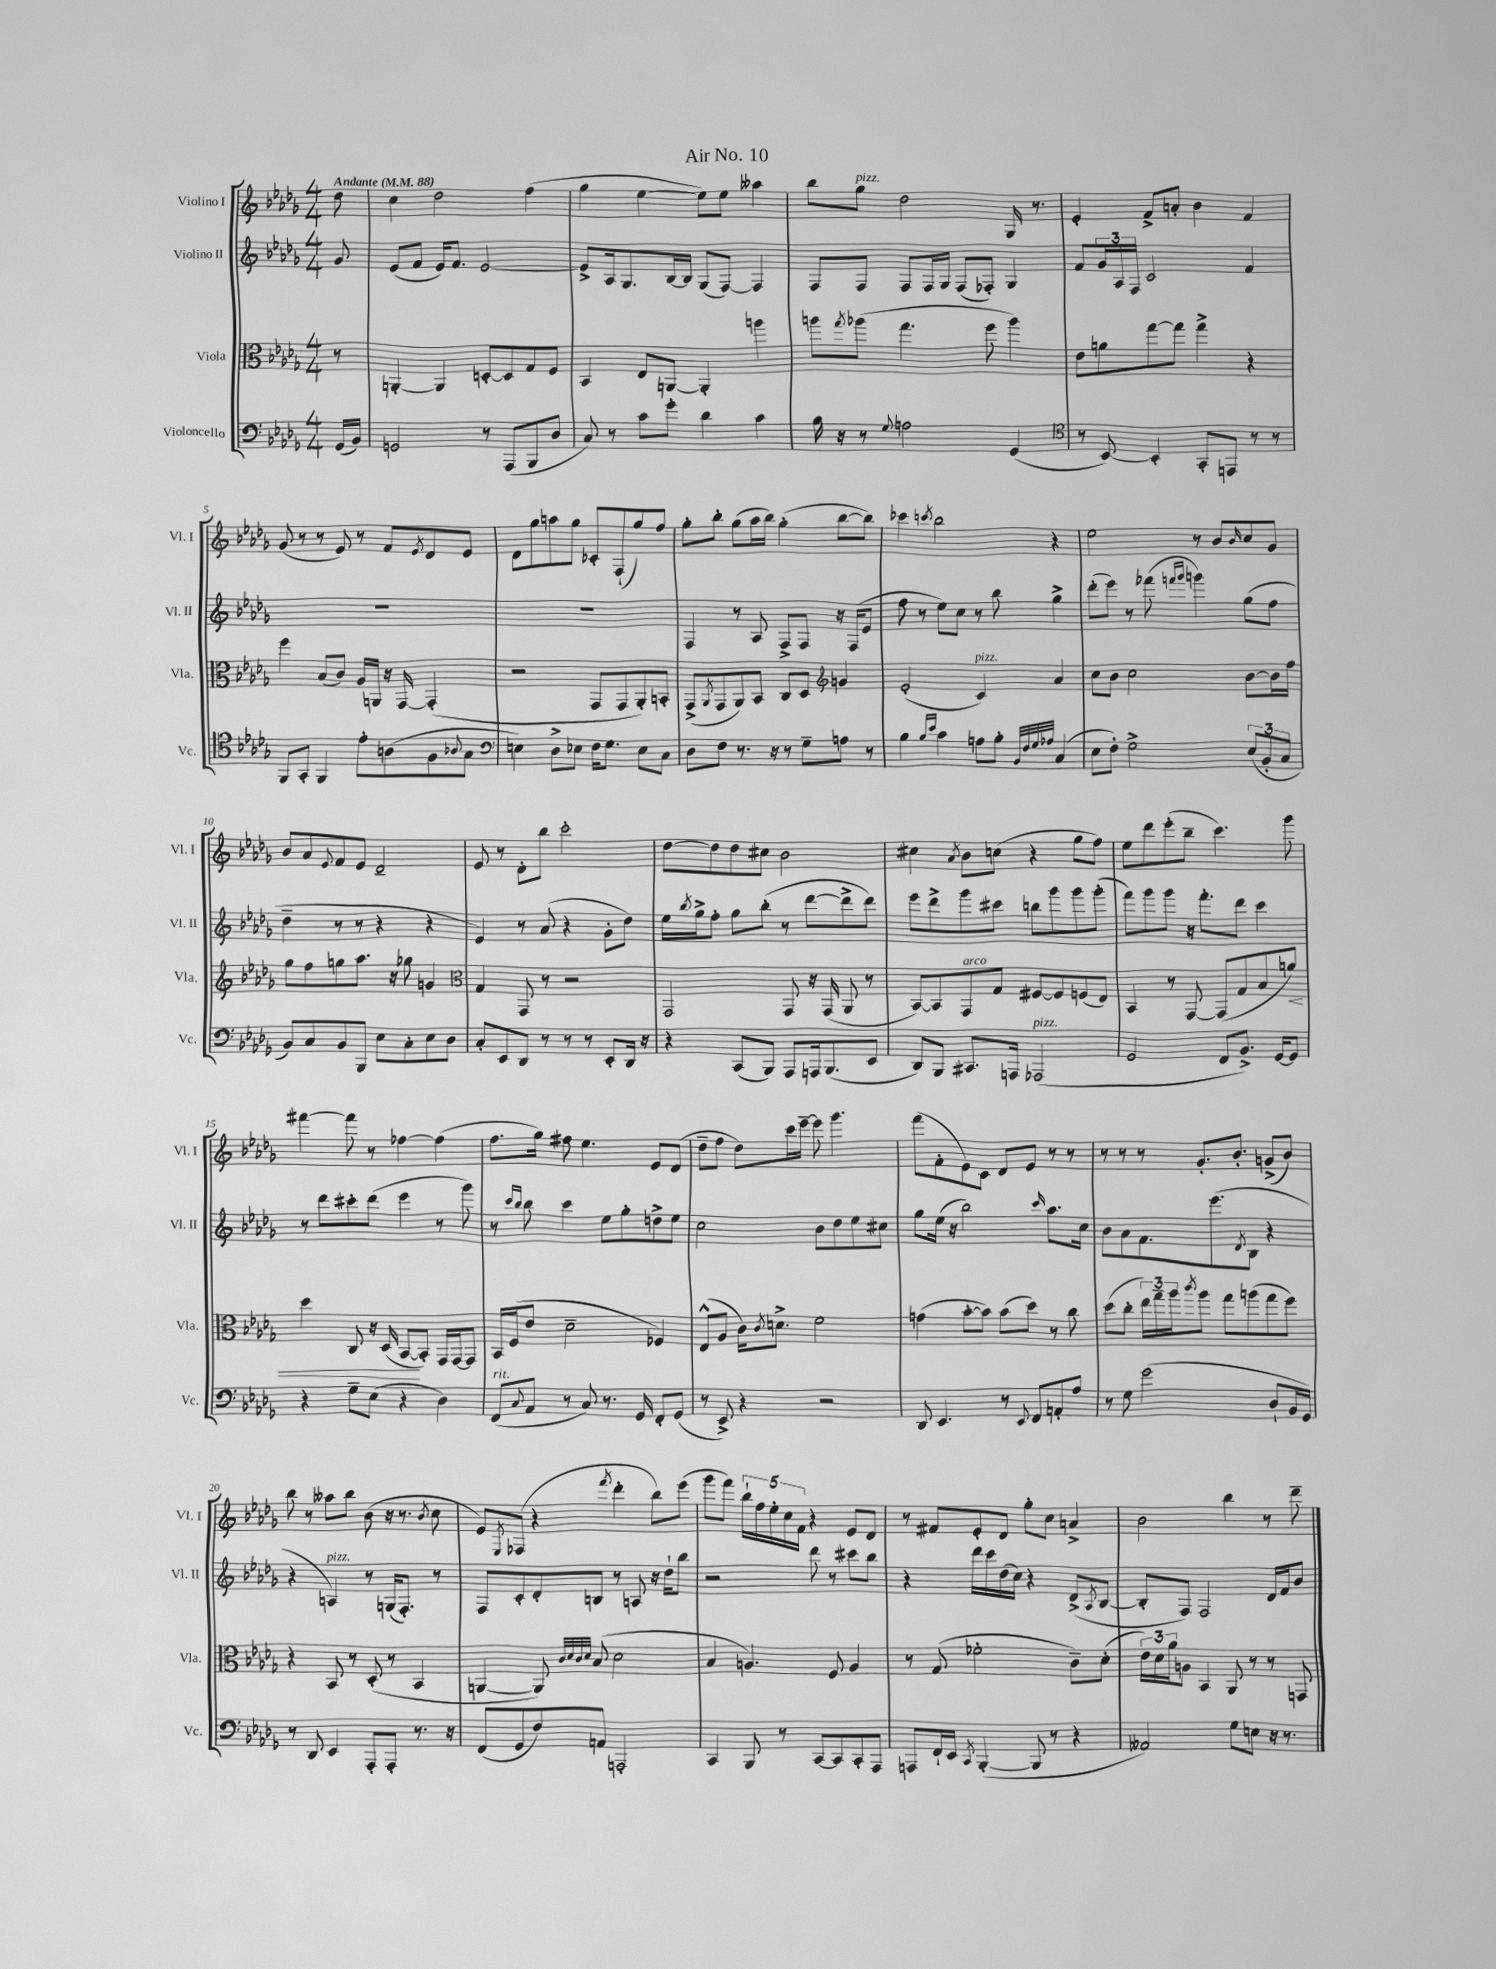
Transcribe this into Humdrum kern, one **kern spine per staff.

**kern	**kern	**kern	**kern
*staff4	*staff3	*staff2	*staff1
*clefF4	*clefC3	*clefG2	*clefG2
*k[b-e-a-d-g-]	*k[b-e-a-d-g-]	*k[b-e-a-d-g-]	*k[b-e-a-d-g-]
*M4/4	*M4/4	*M4/4	*M4/4
*MM88	*MM88	*MM88	*MM88
(16GG-/LL	8r	8g-/	8dd-\
16BB-/JJ)	.	.	.
=	=	=	=
2GG/	[4AA'/	(8e-/L	4cc\
.	.	8f/J	.
.	4AA/]	16e-/LK)	2dd-\
.	.	8.f/J	.
8r	[8D'/L	[2e-/	.
(8AAA-/L	8D/]	.	.
8BBB-/	8G-/	.	(4ff\
8D-/J	8F/J	.	.
=	=	=	=
8C/)	4BB-/	8e-^/]L	4gg-\
8r	.	16A-/k	.
.	.	8.G-/	.
8c\L	8E-/L	.	[4ee-\
8g-'\J	[8AA/J	[16B-/L	.
.	.	16B-/]JJ	.
4d-\	4AA'/]	(8G-/L	8ee-\]L)
.	.	[8F/J)	8ee-\J
4c\	4aa\	4F/]	4aa--\
=	=	=	=
16B-\	8aa\L	8F/L	8bb-\L
16r	.	.	.
.	8qgg-/	.	.
8r	(8aa-\J	8F/J	8gg-\J
8qqG-/	.	.	.
2A\	4.gg-\	8F/L	2dd-\
.	.	16F/L	.
.	.	16G-/JJ	.
.	.	(8F/L	.
.	8ff\	8F-'/J)	.
(4GG-/	4aa-\)	4G-/	16G-/
.	.	.	8.r
=	=	=	=
*clefC4	*	*	*
8r	8e-\L	8f/L	4e-'/
[8BB-/)	8a\	24g-/L	.
.	.	24A-/	.
.	.	24F/JJ	.
4BB-'/]	[8gg-\	2c/	8f^/L
.	8gg-\]J	.	8a'/J
8GG-'/L	4gg-^\	.	4b-\
8EE/J	.	.	.
8r	4r	4f/	4f/
8r	.	.	.
=	=	=	=
8FF/L	4ff\	1r	(8g-/
8GG-'/J	.	.	8r
4FF/	(8B-/L	.	8r
.	8c/J)	.	8e-/)
8e-'\L	16A-/LL	.	8r
.	16AA/JJ	.	.
(8A\	16r	.	8f/L
.	[16GG-/	.	.
.	.	.	8qe-/
8F\	(4GG-'/]	.	8d-/
8qqA-/	.	.	.
8G-\J	.	.	8e-/J
=	=	=	=
*clefF4	*	*	*
4E\)	2r	1r	8d-\L
.	.	.	8gg-\
8D-^\L	.	.	8aa\
8E-\J	.	.	8gg-\J
16F\LK	8GG-/L	.	8c-'/L
8.G-\J	.	.	.
.	8GG-/	.	(8F`/
8E-\L	8AA-'/)	.	8gg-/)
8C\J	8BB'/J	.	8ff/J
=	=	=	=
8D-\L	(8GG-^/L	4F/	8gg-'\L
.	8qAA-/	.	.
8F\J	8GG-/	.	8bb-'\J
8.r	8AA-/)	8r	(8gg-\L
.	8BB-/J	8A-/	16aa-\L
16r	.	.	16bb-\JJ)
8r	8C/L	8F^/L	(4gg-'\
8G-~\L	8D-/J	8F/J	.
*	*clefG2	*	*
8A\J	4g/	16r	[8bb-\L
.	.	(16F/LK	.
8r	.	8e-/J	8bb-\]J)
=	=	=	=
4B-\	(2e-'/	8ff\	4ccc-\
.	.	8r	.
16qqB-/LL	.	.	.
16qqe-/JJ	.	.	8qccc/
4c\	.	8ee-\L)	2bb-\
.	.	8cc\J	.
8A\L	4c/)	8r	.
8B-'\J	.	8bb-\	.
32qqBB-/LLL	.	.	.
32qqF/	.	.	.
32qqG-/	.	.	.
32qqA-/JJJ	.	.	.
(4C/	4a-/	4gg-^\	4r
=	=	=	=
8E-\L	8cc\L	(8ddd-'\L	2ee-\
8F'\J)	8b-\J	8eee-\J)	.
2G-^\	2cc\	8r	.
.	.	(8fff-\	.
.	.	16qqfff/LL	.
.	.	16qqggg-/JJ	.
.	.	4ggg\)	8r
.	.	.	8b-/L
.	.	.	16qqb-/
(12E-/L	[8b-\L	(8gg-\L	8cc/
12BB-'/	.	.	.
.	16b-\]L	8ff\J	8g-/J
12C/J	.	.	.
.	16ff\JJ	.	.
=	=	=	=
8BB-/L)	8gg-\L	4dd-~\	8b-/L
8C/	8ff\	.	8a-/
.	.	.	8qqe-/
8BB-/	8gg\	8r	8f/
8BBB-/J	8.aa-\J	8r	8e-/J
8E-\L	.	4r	2d-~/
.	16r	.	.
8C'\	8gg-\	.	.
8E-\	4g/	4r	.
8D-\J	.	.	.
=	=	=	=
*	*clefC3	*	*
8C'/L	4G-/	4e-/)	8e-/
8EE-/	.	.	8r
8DD-/J	8GG-/	8r	8d-'\L
8r	8r	(8a-/	8bb-\J
8r	2r	4r	2ccc'\
8r	.	.	.
8EE-'/L	.	8g-'\L	.
16DD-/Jk	.	8dd-\J)	.
16r	.	.	.
=	=	=	=
4r	2GG-/	16ee-\LL	[8dd-\L
.	.	8qbb-/	.
.	.	16gg-^\J	.
.	.	8ff'\J	8dd-\]
(8CC/L	.	8gg-\L	8dd-\
8BBB-/J)	.	(8bb-'\J	8cc#\J
8AAA-/L	8GG-/	8r	2b-\
16AAA/k	16r	[8ddd-\L	.
(8.BBB-/	(16GG-/	.	.
.	8AA-/	8ddd-^\]	.
8EE-/J	8r	8ddd-\J)	.
=	=	=	=
8DD-/L)	[8BB-/L)	8eee-\L	4cc#\
8BBB-/J	8BB-/]	8ddd-^\	.
.	.	.	8qa-/
8.CC#/L	8GG-/	8ggg-\	8b-\L
.	8G-/J	8ccc#\J	(8cc\J
16AAA/Jk	.	.	.
(2AAA-/	[8F#/L	8bb\L	4r
.	8F#/]	8ggg-\	.
.	(8F/	8ggg-\	8gg-\L
.	8E-/J)	(8ggg-'\J	8ff\J)
=	=	=	=
2GG-/	4BB-/	8fff\L)	8ee-\L
.	.	8ggg-\	8ddd-\
.	8r	8ggg-\J	(8eee-'\
.	[8GG-/	16r	8bb-~\J
.	.	8.fff'\L	.
8FF/L	(8GG-/]L	.	4.ccc\)
8.BB-^/J)	8G-/	8ddd-\J	.
.	8B-/	4ccc\	.
[16GG-/LK	.	.	.
8GG-/]J	8a/J)	.	8ggg-\
=	=	=	=
4r	4dd-\	8r	[4fff#\
.	.	8ddd-\L	.
8G-~\L	8C/	8ccc#'\	8fff#\]
(8E-\J	16r	(8ddd-\J	8r
.	(16D-/	.	.
4r	[8BB-/L	4eee-\	[4ff-\
.	8BB-'/]J)	.	.
4D-\)	16GG-/LL	8r	(4ff-\]
.	[16GG-/J	.	.
.	8GG-/]J	8ggg-\)	.
=	=	=	=
(8FF/L	16BB-/LL	8r	8.ff\L
.	(16F/J	.	.
.	.	16qqccc/LL	.
8qqC/	.	16qqbb-/JJ	.
8AA-/J	8e-/J	8bb-\	.
.	.	.	16gg-\Jk)
8r	2d-~\	4ccc\	8ff#\
8C/)	.	.	4.ee-\
8.r	.	8ee-\L	.
.	.	8gg-'\	.
16GG-/	.	.	.
8FF'/L	4F-/)	8dd^\	8e-/L
(8GG-/J	.	8ee-\J	(8d-/J
=	=	=	=
8r	(8E-^^/L	2cc\	8dd-~\L
8EE-^/)	8A-/J	.	8ff\J
4r	16c\LK)	.	8dd-\L)
.	8qc/	.	.
.	8.d^\J	.	.
.	.	.	16ccc\L
.	.	.	[16eee-~\JJ
2r	2f\	8b-\L	8eee-\]
.	.	8dd-\	4.ggg-\
.	.	8ee-\	.
.	.	8cc#\J	.
=	=	=	=
8DD-/	(4g\	8gg-\L	(8fff\L
4.EE-/	.	(16ee-\Jk	8f'\
.	.	16r	.
.	[8b-'\L	2bb-\)	8e-\)
.	8b-\]J)	.	8c\J
8r	(8b-\L	.	8d-/L
8qqEE-/	.	.	.
8FF/L	8dd-\J)	.	8e-/J
.	.	16qqccc/	.
8AA'/	8r	8.aa-\L	8r
8A-/J	8cc\	.	8r
.	.	16cc\Jk	.
=	=	=	=
8r	(8dd-\L	8b-\L	8r
8G-\	8cc'\J	8a-\	8r
(2g-\	24ee-\LL)	8.f\	8r
.	24gg-~\	.	.
.	24aa-\J	.	.
.	8qccc/	.	.
.	8aa-\J	.	8.g-'/L
.	.	(8.eee-\	.
.	8gg-\L	.	.
.	.	.	8.b-'/J
.	.	8qd-/	.
.	(8aa\	8B-\J	.
8D-`/L	8gg-\	4r	(8g^/L
16BB-/L	8ff\J)	.	8b-/J)
16GG-/JJ)	.	.	.
=	=	=	=
8r	4r	4r	8bb-\
8DD-/	.	.	8r
4EE-/	8BB-/	4A/)	8aa--\L
.	8r	.	8bb-\J
8AAA-'/L	(8D-'/	8r	(8b-\
8AAA-'/J	8r	(16G/LK	16r
.	.	8.F'/J)	8.r
8.r	4BB-/	.	.
.	.	.	8qb-/
.	.	8r	8cc\
16r	.	.	.
=	=	=	=
(8FF/L	[4AA/	8F/L	8e-/L)
.	.	.	8qE-/
8GG-/	.	8c'/	(8F-/J
8F/)	8AA/])	8d-'/	4r
.	32qqc/LLL	.	.
.	32qqd-/	.	.
.	32qqc/	.	.
.	32qqd-/JJJ	.	.
8AA/J	(8B-/	8B/J	.
.	.	.	8qfff/
2AAA'/	2d-\	8r	4ddd-'\
.	.	8A/	.
.	.	16r	8bb-\L)
.	.	16dd-`\LK	.
.	.	8bb-\J	(8eee-\J
=	=	=	=
4CC/	4B-/	2r	8ggg-\L
.	.	.	8fff\J)
8BBB-/	4.A/)	.	20bb-`\LL
.	.	.	20ff\
.	.	.	20ee-'\
8r	.	.	.
.	.	.	20cc\
.	.	.	20f\JJ
[8CC/L	.	8ddd-\	4r
8CC/]	8F/	8r	.
8CC'/	4A/	8ccc#\L	8e-/L
8AAA-/J	.	8bb-\J	8d-/J
=	=	=	=
8AAA/L	8r	4r	8r
16FF`/L	(8G-/	.	8f#/L
16EE-/JJ	.	.	.
8qCC/	.	.	.
([4BBB-'/	2f-'\	16ddd-\LL	8e-'/
.	.	16ccc\	.
.	.	(16dd-\	8d-/J
.	.	16cc\JJ)	.
8BBB-/]	.	4r	8gg-'\L
8r	.	.	8cc\J
4r	8c~\L)	(8d-^/L	4a^/
.	.	8qA-/	.
.	(8d-'\J	[8B-/J	.
=	=	=	=
2AA--/)	24e-\LL)	8B-'/]L	2b-\
.	24d-\	.	.
.	24a-\J	.	.
.	8A\J	8F/J)	.
.	4BB-/	2F/	.
8G-\L	8AA-/	.	4bb-\
8E\J	8r	.	.
16r	8r	16d-/LL	8r
8.r	.	16f/J	.
.	8GG/	8b-/J	8ddd-~\
==	==	==	==
*-	*-	*-	*-
